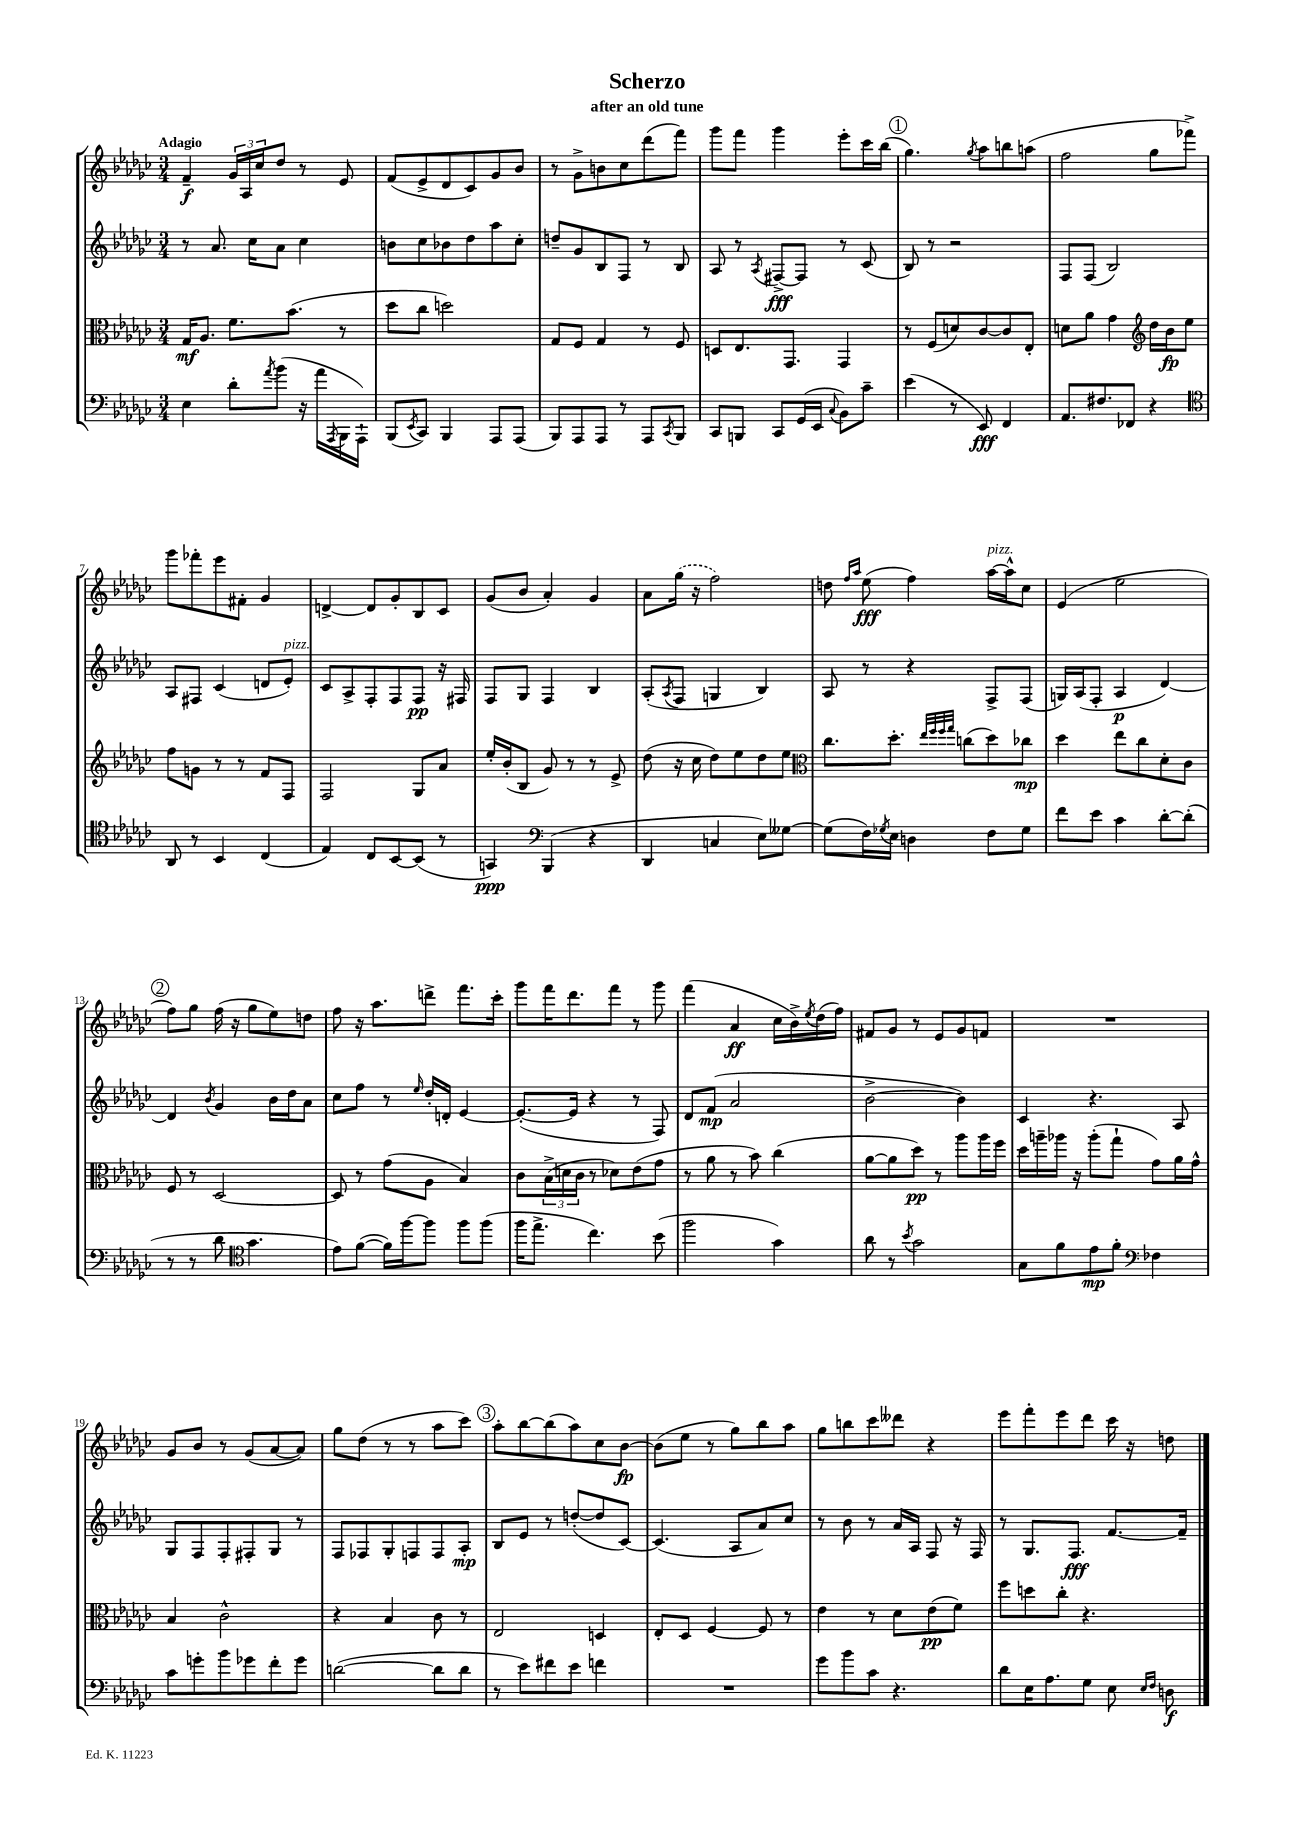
\header { title = "Scherzo" subtitle = "after an old tune" }
<<
\new StaffGroup <<
\new Staff = "s0" {
    \clef treble \key ges \major \numericTimeSignature \time 3/4 \tempo "Adagio"
    f'4--\f \tuplet 3/2 { ges'16 aes16 ces''16 } des''8 r8 ees'8 |
    f'8( ees'8-> des'8 ces'8) ges'8 bes'8 |
    r8 ges'8-> b'8 ces''8 des'''8( f'''8) |
    ges'''8 f'''8 ges'''4 ees'''8-. ces'''16 bes''16( |
    \mark \markup { \circle "1" } ges''4.) \acciaccatura { ges''8 } aes''8 b''8 a''8( |
    f''2 ges''8 fes'''8->) |
    ges'''8 fes'''8-. ees'''8 fis'8-. ges'4 |
    d'4~-> d'8 ges'8-. bes8 ces'8 |
    ges'8( bes'8 aes'4-.) ges'4 |
    aes'8 \once \slurDashed ges''16( r16 f''2) |
    d''8 \grace { f''16 aes''16 } ees''8\fff( f''4) aes''16~^\markup { \italic "pizz." } aes''16-^ ces''8 |
    ees'4( ees''2 |
    \mark \markup { \circle "2" } f''8) ges''8 f''16( r16 ges''8 ees''8) d''8 |
    f''8 r16 aes''8. d'''8-> f'''8. ces'''16-. |
    ges'''8 f'''16 des'''8. f'''8 r8 ges'''8 |
    f'''4( aes'4\ff ces''16 bes'16->) \acciaccatura { ees''8 } des''16( f''16) |
    fis'8 ges'8 r8 ees'8 ges'8 f'8 |
    R2. |
    ges'8 bes'8 r8 ges'8( aes'8~ aes'8) |
    ges''8 des''8( r8 r8 aes''8 ces'''8) |
    \mark \markup { \circle "3" } aes''8-. bes''8~ bes''8( aes''8) ces''8 bes'8~\fp |
    bes'8( ees''8 r8 ges''8) bes''8 aes''8 |
    ges''8 b''8 ces'''8 deses'''8 r4 |
    ees'''8 f'''8-. ees'''8 des'''8 ces'''16 r16 d''8 \bar "|." |
}
\new Staff = "s1" {
    \clef treble \key ges \major \numericTimeSignature \time 3/4
    r8 aes'8. ces''16 aes'8 ces''4 |
    b'8 ces''8 bes'8 des''8 aes''8 ces''8-. |
    d''8-- ges'8 bes8 f8 r8 bes8 |
    aes8 r8 \acciaccatura { aes8 } fis8~->\fff fis8 r8 ces'8( |
    \mark \markup { \circle "1" } bes8) r8 r2 |
    f8 f8( bes2) |
    aes8 fis8 ces'4( d'8 ees'8-.^\markup { \italic "pizz." }) |
    ces'8 aes8-> f8-. f8 f8\pp r16 fis16 |
    f8 ges8 f4 bes4 |
    aes8-.( \acciaccatura { aes8 } f8 g4 bes4) |
    aes8 r8 r4 f8-> f8( |
    g16) aes16( f8-. aes4\p des'4~) |
    \mark \markup { \circle "2" } des'4 \acciaccatura { bes'8 } ges'4 bes'16 des''16 aes'8 |
    ces''8 f''8 r8 \grace { ees''16 } des''16-. d'16-. ees'4~ |
    ees'8.~-.( ees'16 r4 r8 f8) |
    des'8 f'8\mp( aes'2 |
    bes'2~-> bes'4) |
    ces'4 r4. aes8 |
    ges8 f8 f8-. fis8-. ges8 r8 |
    f8 fes8 ges8-. f8 f8 aes8-.\mp |
    \mark \markup { \circle "3" } bes8 ees'8 r8 d''8~-.( d''8 ces'8~) |
    ces'4.( aes8 aes'8) ces''8 |
    r8 bes'8 r8 aes'16 aes16 f8 r16 f16 |
    r8 ges8. f8.\fff f'8.~ f'16-- \bar "|." |
}
\new Staff = "s2" {
    \clef alto \key ges \major \numericTimeSignature \time 3/4
    ges16\mf aes8. f'8. bes'8.( r8 |
    des''8 ces''8 d''2) |
    ges8 f8 ges4 r8 f8 |
    d8 ees8. ges,8. ges,4 |
    \mark \markup { \circle "1" } r8 f8( d'8) ces'8~ ces'8 ees8-. |
    d'8 aes'8 ges'4 \clef treble des''16 bes'16\fp ees''8 |
    f''8 g'8 r8 r8 f'8 f8 |
    f2 ges8 aes'8 |
    ees''16-. bes'16-.( bes8 ges'8) r8 r8 ees'8-> |
    des''8( r16 ces''16 des''8) ees''8 des''8 ees''8 |
    \clef alto ces''8. des''8.-. \grace { ees''32 f''32 f''32 ges''32 } c''8( des''8) ces''8\mp |
    des''4 ees''8 ces''8 des'8-. ces'8 |
    \mark \markup { \circle "2" } f8 r8 des2~ |
    des8 r8 ges'8( aes8 bes4) |
    ces'8 \tuplet 3/2 { bes16->( d'16 ces'16 } r8 des'8) ees'8( ges'8 |
    r8 aes'8 r8 bes'8) ces''4( |
    aes'8~ aes'8 des''8\pp) r8 aes''8 aes''16 f''16 |
    des''16 a''16-- aes''16 r16 aes''8-.( ges''8-! ges'8) aes'16 ges'16-^ |
    bes4 ces'2-^ |
    r4 bes4 ces'8 r8 |
    \mark \markup { \circle "3" } ees2 d4 |
    ees8-. des8 f4~ f8 r8 |
    ees'4 r8 des'8 ees'8\pp( f'8) |
    f''8 d''8 ces''8-. r4. \bar "|." |
}
\new Staff = "s3" {
    \clef bass \key ges \major \numericTimeSignature \time 3/4
    ees4 des'8-. \acciaccatura { aes'8 } bes'8( r16 aes'16 \acciaccatura { aes,,8 } bes,,16 aes,,16-!) |
    bes,,8( \acciaccatura { ees,8 } ces,8) bes,,4 aes,,8 aes,,8( |
    bes,,8) aes,,8 aes,,8 r8 aes,,8 \acciaccatura { ces,8 } bes,,8 |
    ces,8 b,,8 ces,8 ges,16( ees,16 \appoggiatura { ces8 } bes,8) ces'8-- |
    \mark \markup { \circle "1" } ees'4( r8 ees,8\fff) f,4 |
    aes,8. fis8. fes,8 r4 |
    \clef tenor aes,8 r8 bes,4 ces4( |
    ees4) ces8 bes,8~ bes,8( r8 |
    g,4\ppp) \clef bass bes,,4( r4 |
    des,4 c4 ees8) geses8~ |
    geses8( f16) \acciaccatura { ges8 } ees16 d4 f8 ges8 |
    f'8 ees'8 ces'4 des'8~-. des'8-.( |
    \mark \markup { \circle "2" } r8 r8 des'8 \clef tenor ges'4. |
    ees'8) f'8~( f'16) f''16~ f''8 f''8 f''8( |
    f''16 ees''8.-> ces''4.) bes'8( |
    f''2 ges'4) |
    aes'8 r8 \acciaccatura { bes'8 } ges'2 |
    ges8 f'8 ees'8\mp f'8-. \clef bass fes4 |
    ces'8 g'8-. bes'8 ges'8 f'8-. ges'8 |
    d'2~( d'8 d'8 |
    \mark \markup { \circle "3" } r8 ees'8) fis'8 ees'8 f'4 |
    R2. |
    ges'8 bes'8 ces'8 r4. |
    des'8 ees16 aes8. ges8 ees8 \grace { ees16 f16 } d8\f \bar "|." |
}
>>
>>
